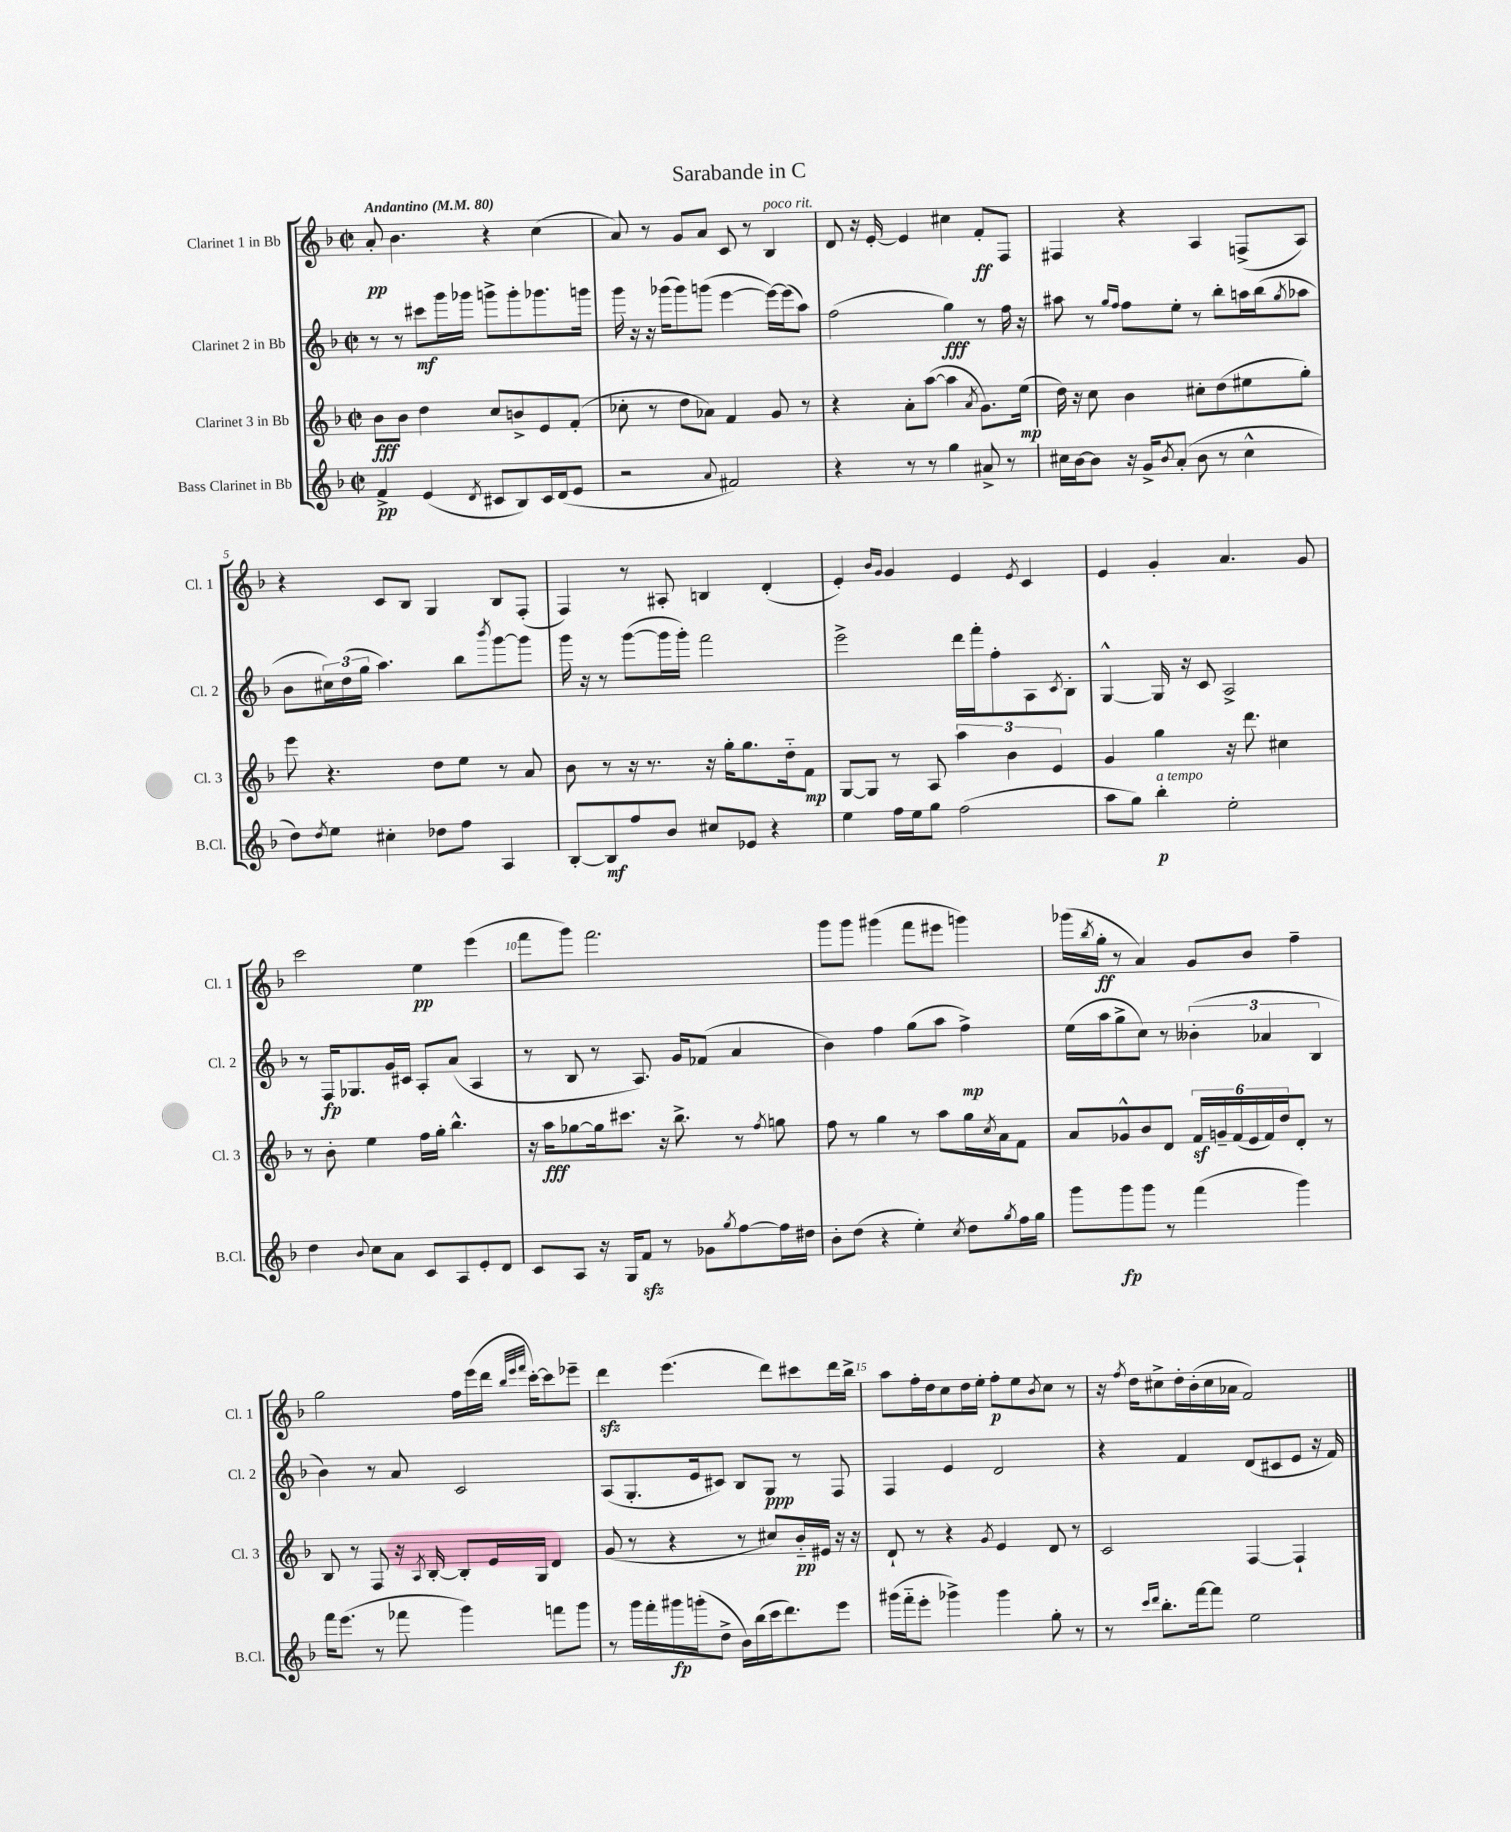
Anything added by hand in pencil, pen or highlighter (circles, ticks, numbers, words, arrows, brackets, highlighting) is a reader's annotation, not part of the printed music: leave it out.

**kern	**dynam	**kern	**dynam	**kern	**dynam	**kern	**dynam
*part4	*part4	*part3	*part3	*part2	*part2	*part1	*part1
*staff4	*staff4	*staff3	*staff3	*staff2	*staff2	*staff1	*staff1
*I"Bass Clarinet in Bb	*	*I"Clarinet 3 in Bb	*	*I"Clarinet 2 in Bb	*	*I"Clarinet 1 in Bb	*
*I'B.Cl.	*	*I'Cl. 3	*	*I'Cl. 2	*	*I'Cl. 1	*
*clefG2	*	*clefG2	*	*clefG2	*	*clefG2	*
*k[b-]	*	*k[b-]	*	*k[b-]	*	*k[b-]	*
*M2/2	*	*M2/2	*	*M2/2	*	*M2/2	*
*met(c|)	*	*met(c|)	*	*met(c|)	*	*met(c|)	*
*MM80	*	*MM80	*	*MM80	*	*MM80	*
=1	=1	=1	=1	=1	=1	=1	=1
!	!	!	!	!	!	!LO:TX:a:B:t=Andantino	!
4f^/	pp	8b-\L	fff	8r	.	8a'/	pp
.	.	8b-\J	.	8r	.	4.b-\	.
(4e/	.	4dd\	.	8ccc#X\L	mf	.	.
.	.	.	.	16ggg\L	.	.	.
.	.	.	.	16ggg-X\JJ	.	.	.
8qd/	.	.	.	.	.	.	.
8c#X/L	.	8cc/L	.	8gggn^\L	.	4r	.
8B-/)	.	8bn^/	.	8ggg'\	.	.	.
16c#/L	.	8e/	.	8.ggg-X\	.	(4cc\	.
(16d/J	.	.	.	.	.	.	.
8e/J	.	(8f'/J	.	.	.	.	.
.	.	.	.	16gggn\Jk	.	.	.
=2	=2	=2	=2	=2	=2	=2	=2
2r	.	8cc-X'\	.	16ggg\	.	8a/)	.
.	.	.	.	16r	.	.	.
.	.	8r	.	16r	.	8r	.
.	.	.	.	(16ggg-X\KL	.	.	.
.	.	8dd\L	.	8ggg-\)	.	8g/L	.
.	.	8a-X\J)	.	(8gggn\J	.	8a/J	.
8qqa/	.	.	.	.	.	.	.
2f#X/)	.	4f/	.	[4eee\	.	8c/	.
.	.	.	.	.	.	8r	.
!	!	!	!	!	!	!LO:TX:a:i:t=poco rit.	!
.	.	8g/	.	16eee\LL_)	.	4B-/	.
.	.	.	.	(16eee\J]	.	.	.
.	.	8r	.	8aa\J)	.	.	.
=3	=3	=3	=3	=3	=3	=3	=3
4r	.	4r	.	(2ff\	.	8d/	.
.	.	.	.	.	.	16r	.
.	.	.	.	.	.	[16e'/	.
8r	.	8a'\L	.	.	.	4e/]	.
8r	.	([8aa\J	.	.	.	.	.
4gg\	.	4aa\]	.	4gg\)	fff	4cc#X\	.
.	.	8qa/	.	.	.	.	.
8a#X^/	.	8.g\L)	.	8r	.	8f'/L	ff
8r	.	.	.	16ff\	.	8F/J	.
.	.	(16ee\Jk	mp	16r	.	.	.
=4	=4	=4	=4	=4	=4	=4	=4
16cc#X\LL	.	16dd\)	.	8aa#X\	.	4F#X/	.
[16b-\J	.	16r	.	.	.	.	.
8b-\J]	.	8cc\	.	8r	.	.	.
.	.	.	.	16qqgg/LL	.	.	.
.	.	.	.	16qqff/JJ	.	.	.
16r	.	4b-\	.	8ff\L	.	4r	.
16g^/KL	.	.	.	.	.	.	.
8qb-/	.	.	.	.	.	.	.
(8a'/J	.	.	.	8ee'\J	.	.	.
8b-\	.	8cc#X'\L	.	8r	.	4A/	.
8r	.	(8dd\	.	8bb-'\L	.	.	.
4cc#^^\	.	8ee#X\	.	16aan\L	.	(8Fn^/L	.
.	.	.	.	(16bb-\J	.	.	.
.	.	.	.	8qgg/	.	.	.
.	.	8gg'\J)	.	8aa-X\J	.	8A/J)	.
!!LO:LB:g=z
=5	=5	=5	=5	=5	=5	=5	=5
8dd\L)	.	8eee\	.	8b-\L	.	4r	.
8qdd/	.	.	.	.	.	.	.
8ee\J	.	4.r	.	24cc#X\L)	.	.	.
.	.	.	.	(24dd\	.	.	.
.	.	.	.	24gg\JJ	.	.	.
4cc#X'\	.	.	.	4.aa\)	.	8c/L	.
.	.	.	.	.	.	8B-/J	.
8dd-X\L	.	8dd\L	.	.	.	4G/	.
8ff\J	.	8ee\J	.	8bb-\L	.	.	.
.	.	.	.	8qbbb-/	.	.	.
4A/	.	8r	.	[8ggg\	.	8B-/L	.
.	.	8a/	.	8ggg\J]	.	(8F'/J	.
=6	=6	=6	=6	=6	=6	=6	=6
[8B-'/L	.	8b-\	.	16ggg\	.	4F/)	.
.	.	.	.	16r	.	.	.
8B-/]	mf	8r	.	8r	.	.	.
8ff/	.	16r	.	([8ggg\L	.	8r	.
.	.	8.r	.	.	.	.	.
8b-/J	.	.	.	16ggg\L]	.	8A#X'/	.
.	.	.	.	16ggg'\JJ)	.	.	.
8cc#X/L	.	16r	.	2fff\	.	4Bn/	.
.	.	16gg'\KL	.	.	.	.	.
8e-X/J	.	8.gg\	.	.	.	.	.
4r	.	.	.	.	.	(4d'/	.
.	.	16dd\k	.	.	.	.	.
.	.	8f\J	mp	.	.	.	.
=7	=7	=7	=7	=7	=7	=7	=7
4ee\	.	[8G/L	.	2eee^\	.	4e'/)	.
.	.	8G/J]	.	.	.	.	.
.	.	.	.	.	.	16qqb-/LL	.
.	.	.	.	.	.	16qqg/JJ	.
16ff\LL	.	8r	.	.	.	4g/	.
16ee\J	.	.	.	.	.	.	.
8gg\J	.	8A/	.	.	.	.	.
(2ff\	.	6aa\	.	16ddd\LL	.	4e/	.
.	.	.	.	16fff'\J	.	.	.
.	.	.	.	8ff'\	.	.	.
.	.	6b-\	.	.	.	.	.
.	.	.	.	.	.	8qe/	.
.	.	.	.	8A\	.	4c/	.
.	.	6e/	.	.	.	.	.
.	.	.	.	8qc/	.	.	.
.	.	.	.	8B-'\J	.	.	.
=8	=8	=8	=8	=8	=8	=8	=8
8aa\L	.	4g/	.	[4G^^/	.	4e/	.
8gg\J)	.	.	.	.	.	.	.
!LO:TX:a:i:t=a tempo	!	!	!	!	!	!	!
4bb-'\	p	4gg\	.	16G/]	.	4g'/	.
.	.	.	.	16r	.	.	.
.	.	.	.	8c/	.	.	.
2ee'\	.	16r	.	2A^/	.	4.a/	.
.	.	8.ddd\	.	.	.	.	.
.	.	4cc#X\	.	.	.	.	.
.	.	.	.	.	.	8g/	.
!!LO:LB:g=z
=9	=9	=9	=9	=9	=9	=9	=9
4dd\	.	8r	.	8r	.	2ccc\	.
.	.	8b-'\	.	16F/KL	fp	.	.
.	.	.	.	8.G-X/	.	.	.
8qqb-/	.	.	.	.	.	.	.
8cc\L	.	4ee\	.	.	.	.	.
8a\J	.	.	.	16g/L	.	.	.
.	.	.	.	16c#X/JJ	.	.	.
8c/L	.	16ff\LL	.	8A'/L	.	4ee\	pp
.	.	16gg'\JJ	.	.	.	.	.
8A/	.	4.bb-^^\	.	(8a/J	.	.	.
8e'/	.	.	.	4A/	.	(4eee\	.
8d/J	.	.	.	.	.	.	.
=10	=10	=10	=10	=10	=10	=10	=10
8c/L	.	16r	.	8r	.	8fff\L	.
.	.	16aa\KL	fff	.	.	.	.
8A/J	.	[8gg-X\	.	8B-/	.	8ggg\J)	.
16r	.	16gg-\k]	.	8r	.	2.fff\	.
16G/KL	.	8.ccc#X\J	.	.	.	.	.
8fzz/J	.	.	.	8.A/)	.	.	.
8r	.	16r	.	.	.	.	.
.	.	8.bb-^\	.	16g/KL	.	.	.
8g-X\L	.	.	.	(8f-X/J	.	.	.
8qgg/	.	.	.	.	.	.	.
[8ff\	.	8r	.	4a/	.	.	.
.	.	8qff/	.	.	.	.	.
16ff\L]	.	8ggn\	.	.	.	.	.
16dd#X\JJ	.	.	.	.	.	.	.
=11	=11	=11	=11	=11	=11	=11	=11
8b-'\L	.	8ff\	.	4b-\)	.	8ggg\L	.
(8dd\J	.	8r	.	.	.	8ggg\J	.
4r	.	4gg\	.	4ff\	.	(4ggg#X\	.
4ee'\)	.	8r	.	(8gg\L	.	8fff\L	.
.	.	8aa\L	.	8aa\J	.	8eee#X\J	.
8qcc/	.	.	.	.	.	.	.
8dd\L	.	16gg\L	.	4ff^\)	mp	4gggn\)	.
.	.	8qcc/	.	.	.	.	.
.	.	16a\J	.	.	.	.	.
8qgg/	.	.	.	.	.	.	.
16ff\L	.	8f\J	.	.	.	.	.
16gg\JJ	.	.	.	.	.	.	.
=12	=12	=12	=12	=12	=12	=12	=12
8ggg\L	.	8a/L	.	(16ee\LL	.	(16ggg-X\LL	.
.	.	.	.	.	.	8qbb-/	.
.	.	.	.	16aa\J	.	16gg'\JJ	ff
8ggg\	fp	8g-X^^/	.	8gg^\	.	8r	.
8ggg\J	.	8b-/	.	8cc\J)	.	4a/)	.
8r	.	8d/J	.	8r	.	.	.
(4fff\	.	24fz/LL	.	(6b--X'\	.	8g/L	.
.	.	24gn~/	.	.	.	.	.
.	.	(24f/	.	.	.	.	.
.	.	24e/	.	.	.	8b-/J	.
.	.	24f/)	.	6a-X/	.	.	.
.	.	24dd/J	.	.	.	.	.
4ggg\)	.	8d'/J	.	.	.	4ff~\	.
.	.	.	.	6B-/	.	.	.
.	.	8r	.	.	.	.	.
!!LO:LB:g=z
=13	=13	=13	=13	=13	=13	=13	=13
16fff\KL	.	8B-/	.	4b-\)	.	2gg\	.
(8.eee\J	.	.	.	.	.	.	.
.	.	8r	.	.	.	.	.
8r	.	8F/	.	8r	.	.	.
8fff-X\	.	16r	.	8a/	.	.	.
.	.	8qA/	.	.	.	.	.
.	.	[16B-'/	.	.	.	.	.
4ggg\)	.	8B-'/L]	.	2c/	.	16ff\LL	.
.	.	.	.	.	.	(16eee\	.
.	.	16e/L	.	.	.	16ddd\JJ	.
.	.	.	.	.	.	32qqbb-/LLL	.
.	.	.	.	.	.	32qqeee/	.
.	.	.	.	.	.	32qqfff/JJJ	.
.	.	16G/JJ	.	.	.	[16ccc'\KL)	.
8fffn\L	.	4d/	.	.	.	8ccc\]	.
8ggg\J	.	.	.	.	.	8eee-X~\J	.
=14	=14	=14	=14	=14	=14	=14	=14
8r	.	(8g/	.	(8A/L	.	4dddzz\	.
16ggg\LL	.	8r	.	8.G'/	.	.	.
16fff'\	.	.	.	.	.	.	.
16ggg#X\	fp	4r	.	.	.	(4.eee\	.
(16gggn'\J	.	.	.	16e/k	.	.	.
8dd^\J	.	.	.	8c#X/J)	.	.	.
16b-\LL)	.	8r	.	8B-/L	.	.	.
(16bb-\	.	.	.	.	.	.	.
16ccc\J	.	8cc#X/L)	.	8G/J	ppp	8ddd\L)	.
8.ddd\)	.	.	.	.	.	.	.
.	.	16b-/L	pp	8r	.	8ccc#X\	.
.	.	16e#X/JJ	.	.	.	.	.
8eee\J	.	16r	.	8F/	.	16ddd\L	.
.	.	16r	.	.	.	16bb-^\JJ	.
=15	=15	=15	=15	=15	=15	=15	=15
(16ggg#X\LL	.	8d`/	.	4F/	.	8aa\L	.
16fff\J	.	.	.	.	.	.	.
8eee'\J	.	8r	.	.	.	16ff'\L	.
.	.	.	.	.	.	16dd\J	.
4ggg-X^\)	.	4r	.	4e/	.	8cc\	.
.	.	.	.	.	.	16dd\L	.
.	.	.	.	.	.	16ee'\JJ	.
.	.	8qg/	.	.	.	.	.
4ggg-\	.	4e/	.	2d/	.	8ff'\L	p
.	.	.	.	.	.	8ee\	.
.	.	.	.	.	.	8qb-/	.
8gg'\	.	8d/	.	.	.	8cc\J	.
8r	.	8r	.	.	.	8r	.
=16	=16	=16	=16	=16	=16	=16	=16
8r	.	2c/	.	4r	.	16r	.
.	.	.	.	.	.	8qff/	.
.	.	.	.	.	.	16dd\KL	.
16qqccc/LL	.	.	.	.	.	.	.
16qqddd/JJ	.	.	.	.	.	.	.
8.bb-'\L	.	.	.	.	.	8cc#X^\	.
.	.	.	.	4f/	.	16dd'\L	.
[16fff\k	.	.	.	.	.	(16b-'\	.
8fff\J]	.	.	.	.	.	16cc#\	.
.	.	.	.	.	.	16a-X\JJ	.
2ee\	.	[4F/	.	(8d/L	.	2f/)	.
.	.	.	.	8c#X/	.	.	.
.	.	4F`/]	.	8e/J	.	.	.
.	.	.	.	16r	.	.	.
.	.	.	.	16f/)	.	.	.
==	==	==	==	==	==	==	==
*-	*-	*-	*-	*-	*-	*-	*-
